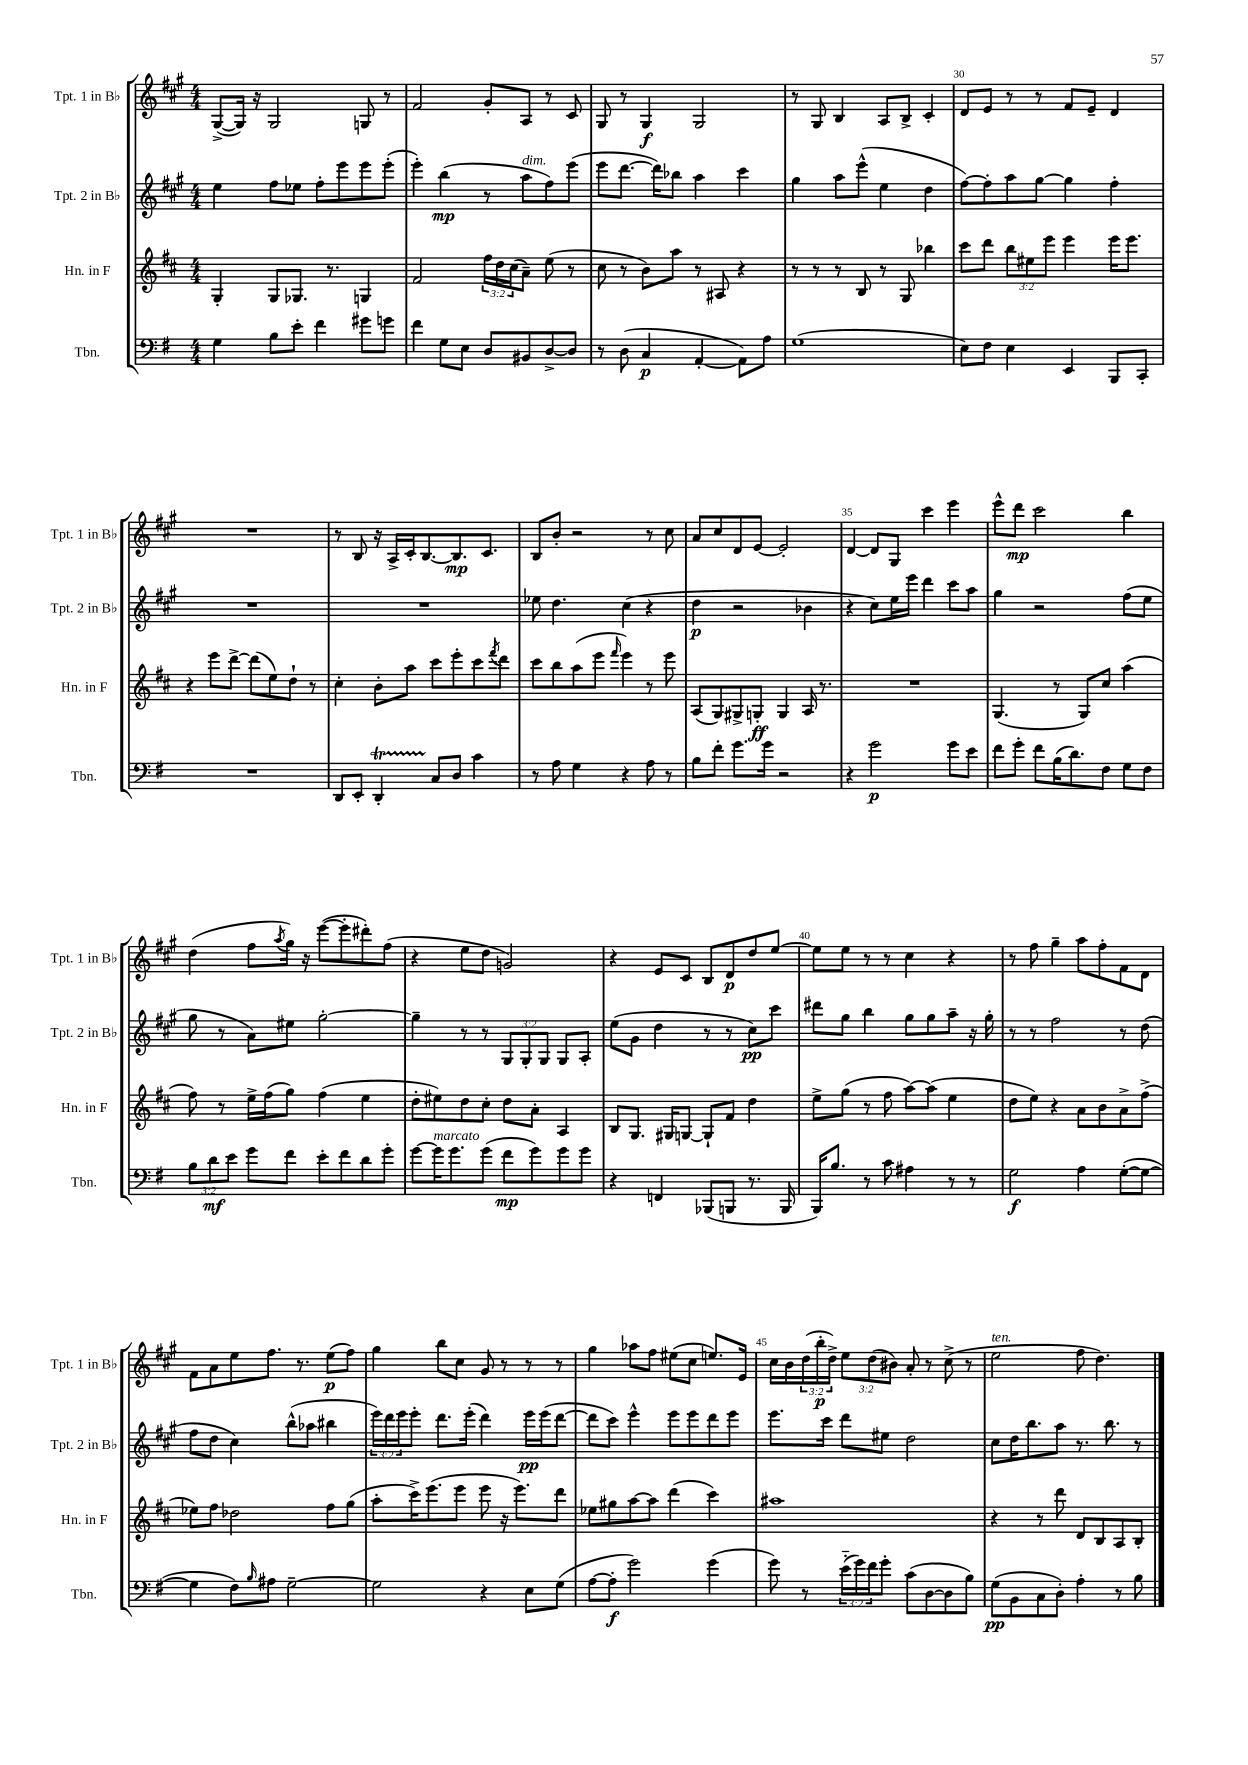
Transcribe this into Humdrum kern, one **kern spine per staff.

**kern	**kern	**kern	**kern
*staff4	*staff3	*staff2	*staff1
*clefF4	*clefG2	*clefG2	*clefG2
*k[f#]	*k[f#c#]	*k[f#c#g#]	*k[f#c#g#]
*M4/4	*M4/4	*M4/4	*M4/4
4G	4G'	4ee	([8G#^
.	.	.	16G#])
.	.	.	16r
8B	8G	8ff#	2G#
8e'	8.G-	8ee-	.
4f#	.	8ff#'	.
.	8.r	.	.
.	.	8eee	.
8g#	4G	8eee	8G
8g	.	(8eee'	8r
=	=	=	=
4f#	2f#	4eee')	2f#
8G	.	(4bb	.
8E	.	.	.
8D	24ff#	8r	8g#'
.	24dd	.	.
.	(24cc#	.	.
8BB#	8a~)	8aa	8A
[8D^	(8ee	8ff#)	8r
8D]	8r	(8eee	8c#
=	=	=	=
8r	8cc#	8eee	8G#
(8D	8r	[8.ddd	8r
4C	8b)	.	4G#
.	.	16ddd])	.
.	8aa	8bb-	.
[4AA'	8r	4aa	2G#
.	8A#	.	.
8AA])	4r	4ccc#	.
8A	.	.	.
=	=	=	=
(1G	8r	4gg#	8r
.	8r	.	8G#
.	8r	8aa	4B
.	8B	(8eee^^	.
.	8r	4ee	8A
.	8G	.	8B^
.	4bb-	4dd	4c#'
=	=	=	=
8E)	8ccc#	[8ff#)	8d
8F#	8ddd	8ff#']	8e
4E	12bb	8aa	8r
.	12ee#	.	.
.	.	[8gg#	8r
.	12eee	.	.
4EE	4eee	4gg#]	8f#
.	.	.	8e~
8BBB	16eee	4ff#'	4d
.	8.eee	.	.
8CC'	.	.	.
=	=	=	=
1r	4r	1r	1r
.	8eee	.	.
.	[8ddd^	.	.
.	(8ddd]	.	.
.	8ee)	.	.
.	8dd`	.	.
.	8r	.	.
=	=	=	=
8DD	4cc#'	1r	8r
8EE'	.	.	8B
4DD'	8b'	.	16r
.	.	.	16A^
.	8aa	.	16c#'
.	.	.	[8.B
8C	8ccc#	.	.
8D	8eee'	.	8.B]
4c	8ccc#	.	.
.	.	.	8.c#
.	8qfff#	.	.
.	8ddd	.	.
=	=	=	=
8r	8ccc#	8ee-	8B
8A	8bb	4.dd	8b'
4G	(8aa	.	2r
.	8eee	.	.
.	16qqfff#	.	.
4r	4eee)	(4cc#	.
8A	8r	4r	8r
8r	8eee	.	8cc#
=	=	=	=
8B	(8A	4dd	8a
8f#'	8G)	.	8cc#
8.g	8G#^	2r	8d
.	8G'	.	[8e
16g	.	.	.
2r	4G	.	2e']
.	16A	4b-	.
.	8.r	.	.
=	=	=	=
4r	1r	4r	[4d
2g	.	8cc#)	8d]
.	.	16ee	8G#
.	.	16eee	.
.	.	4ddd	4ccc#
8g	.	8ccc#	4eee
8e	.	8aa	.
=	=	=	=
8f#	(4.G	4gg#	8eee^^
8g'	.	.	8ddd
8f#	.	2r	2ccc#
(16B	8r	.	.
8.d)	.	.	.
.	8G)	.	.
8F#	8cc#	.	.
8G	(4aa	(8ff#	4bb
8F#	.	8ee	.
=	=	=	=
12B	8ff#)	8gg#	(4dd
12d	.	.	.
.	8r	8r	.
12e	.	.	.
8g	16ee^	8a)	8ff#
.	(16ff#	.	.
.	.	.	8qaa
8f#	8gg)	8ee#	16gg#)
.	.	.	16r
8e'	(4ff#	[2gg#'	([8eee
8f#	.	.	8eee']
8d	4ee	.	8ddd#')
8g'	.	.	(8ff#
=	=	=	=
[8g	8dd'	4gg#~]	4r
16g]	8ee#)	.	.
8.g	.	.	.
.	8dd	8r	8ee
(8g	8cc#'	8r	8dd
8f#	8dd	12G#	2g)
.	.	12G#'	.
8g)	8a'	.	.
.	.	12G#	.
8g	4A	8G#	.
8g	.	8A'	.
=	=	=	=
4r	8B	(8ee	4r
.	8.G	8g#	.
4FF	.	4dd	8e
.	16G#	.	.
.	[8G	.	8c#
(8BBB-	8G`]	8r	8B
8BBB	8f#	8r	8d
8.r	4dd	8cc#)	8dd
.	.	8ccc#	[8ee
16BBB	.	.	.
=	=	=	=
16BBB)	8ee^	8ddd#	8ee]
8.B	.	.	.
.	(8gg	8gg#	8ee
8r	8r	4bb	8r
8c	8ff#	.	8r
4A#	[8aa)	8gg#	4cc#
.	(8aa]	8gg#	.
8r	4ee	8aa~	4r
8r	.	16r	.
.	.	16gg#'	.
=	=	=	=
2G	8dd	8r	8r
.	8ee)	8r	8ff#
.	4r	2ff#	4gg#~
4A	8a	.	8aa
.	8b	.	8ff#'
([8G'	8a^	8r	8f#
8G_	(8ff#^	(8dd	8d
=	=	=	=
4G]	8ee-)	8ff#	8f#
.	8ff#	8dd	8a
8F#)	2dd-	4cc#)	8ee
16qqB	.	.	.
8A#	.	.	8.ff#
[2G~	.	(8bb^^	.
.	.	.	8.r
.	.	8aa-	.
.	8ff#	4bb#	(8ee
.	(8gg	.	8ff#)
=	=	=	=
2G]	8aa'	24eee)	4gg#
.	.	24ddd	.
.	.	24eee	.
.	16ccc#^)	8eee'	.
.	(8.eee	.	.
.	.	8.ddd	8bb
.	8eee	.	8cc#
.	.	(16eee'	.
4r	8eee	4ddd)	8g#
.	16r	.	8r
.	8.eee)	.	.
8E	.	16eee	8r
.	.	(16eee	.
(8G	8ddd	[8ddd	8r
=	=	=	=
[8A	8ee-	8ddd]	4gg#
8A']	8gg#	8ccc#)	.
2g)	[8aa	4eee^^	8aa-
.	8aa]	.	8ff#
.	(4ddd	8eee	(8ee#
.	.	8eee	8cc#
(4g	4ccc#)	8ddd	8.ee)
.	.	8eee	.
.	.	.	16e
=	=	=	=
8g)	1aa#	8.eee	16cc#
.	.	.	16b
8r	.	.	(24dd
.	.	.	24bb'
.	.	16ccc#	.
.	.	.	24dd^)
(24e'~	.	8ddd	12ee
24g)	.	.	.
24f#	.	.	(12dd
8g'	.	8ee#	.
.	.	.	12b#)
(8c	.	2dd	8a'
[8D	.	.	8r
8D]	.	.	(8cc#^
8B)	.	.	8r
=	=	=	=
(8G	4r	8cc#	2ee
8BB	.	16dd	.
.	.	8.bb	.
8C	8r	.	.
8D')	8ddd	8aa	.
4A'	8d	8.r	8ff#
.	8B	.	4.dd)
.	.	8.bb	.
8r	8A	.	.
8B	8B'	8r	.
==	==	==	==
*-	*-	*-	*-
